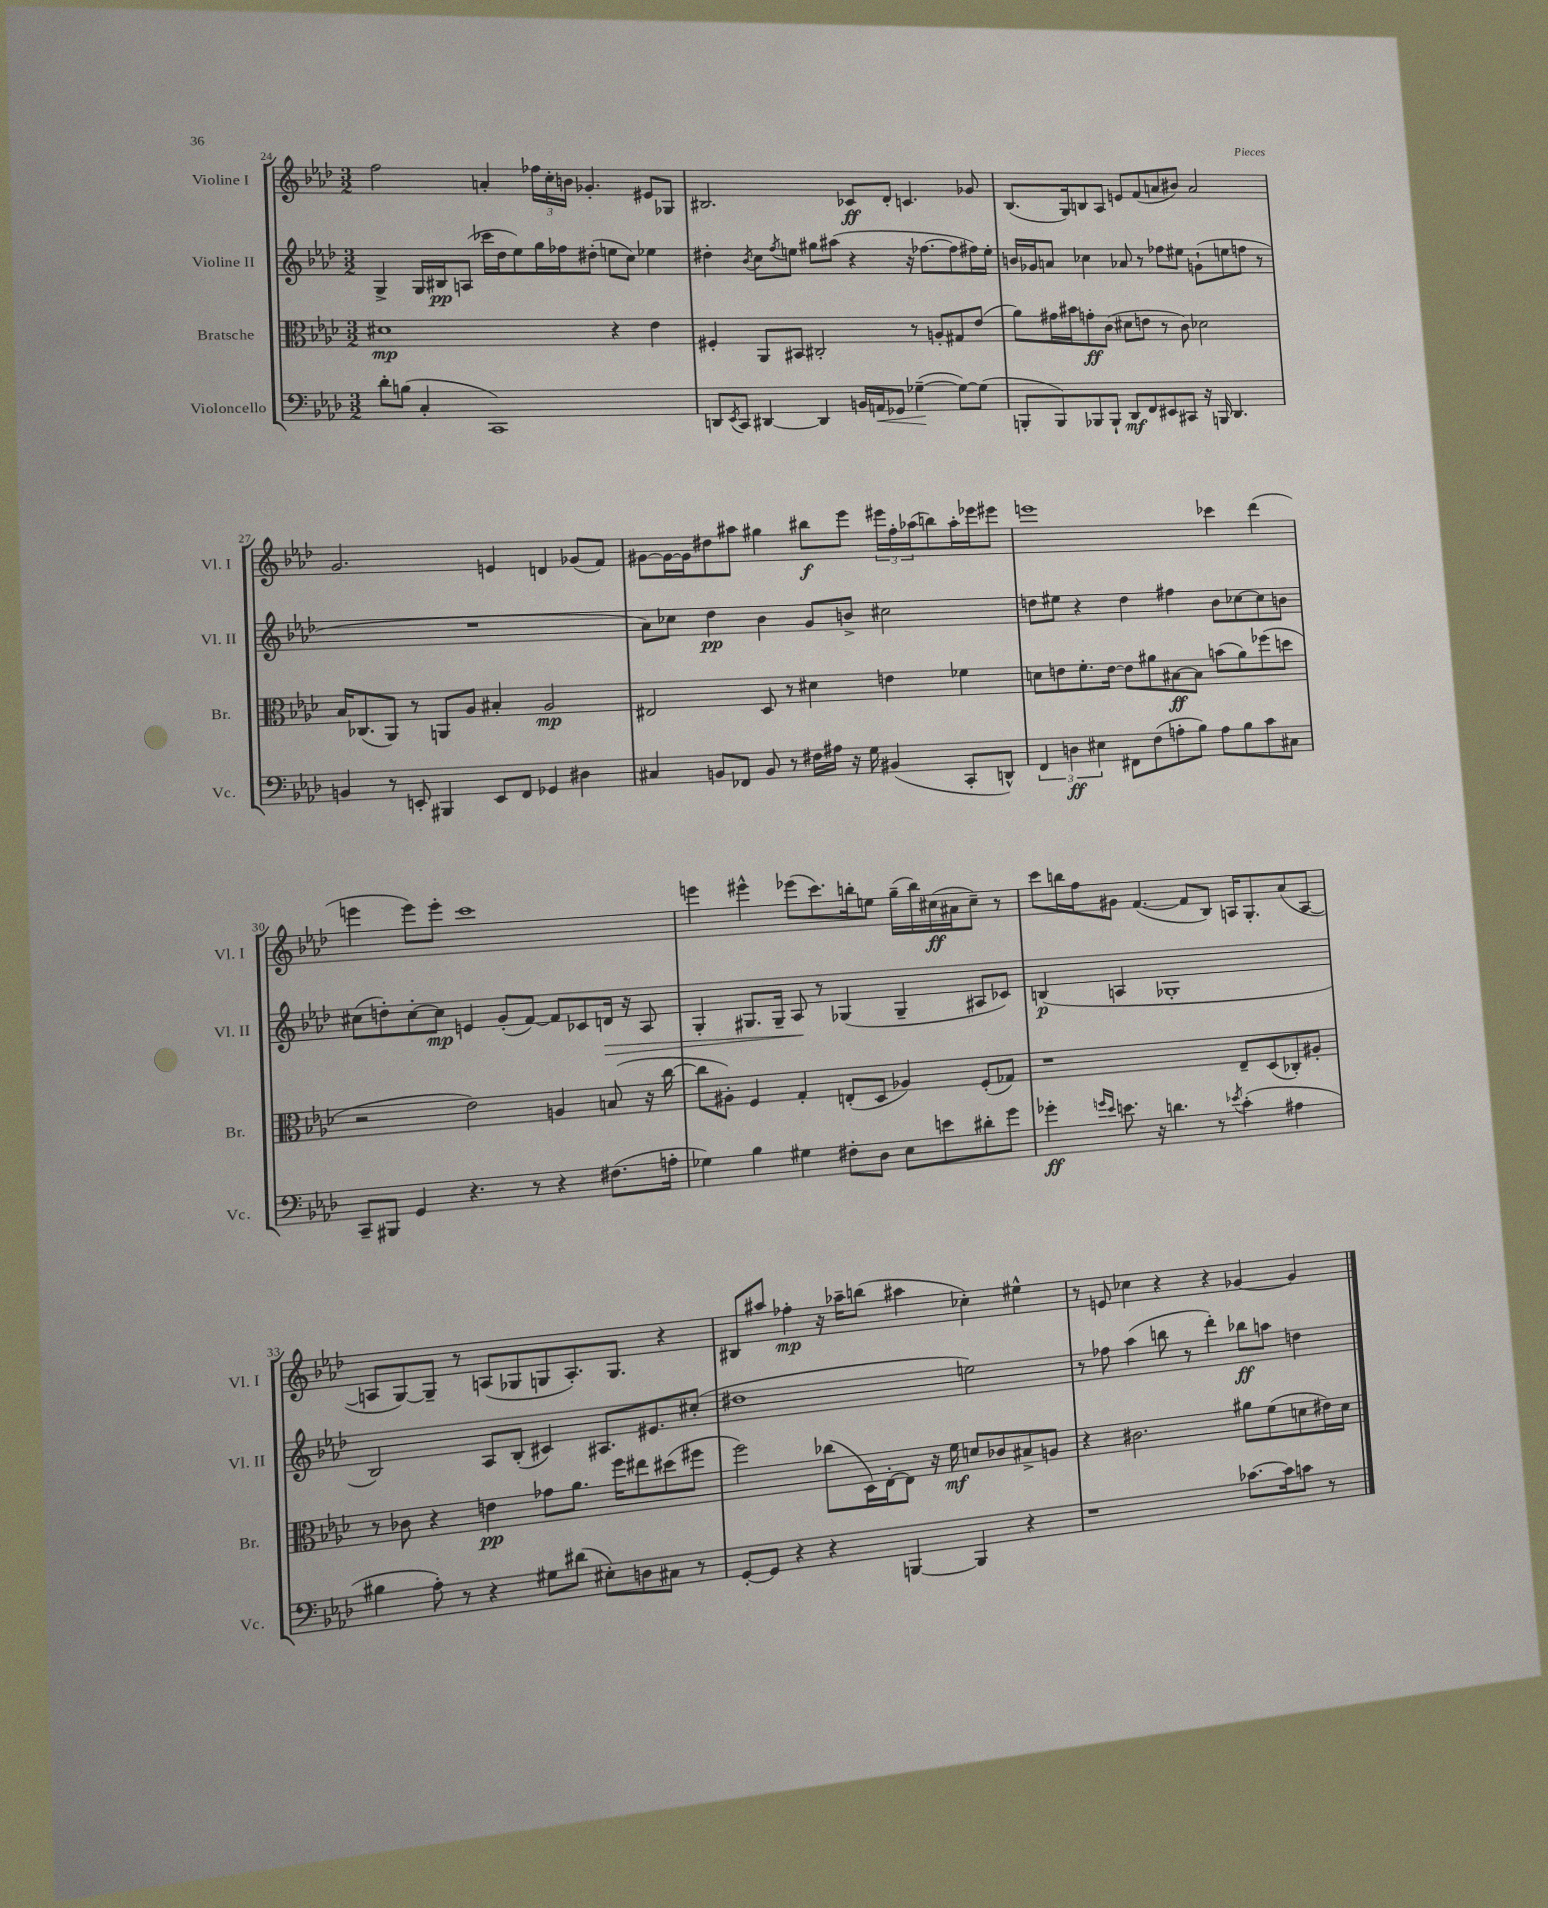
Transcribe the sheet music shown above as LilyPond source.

<<
\new StaffGroup <<
\new Staff = "s0" \with { instrumentName = "Violine I" shortInstrumentName = "Vl. I" } {
    \clef treble \key aes \major \numericTimeSignature \time 3/2
    f''2 a'4-. \tuplet 3/2 { fes''16 c''16-. b'16 } ges'4.-. eis'8 ges8 |
    bis2. ces'8\ff des'8-. c'4. ges'8 |
    bes8.( g16) b8 aes8 e'8 f'8( a'8 bis'8) a'2 |
    g'2. e'4 d'4 ges'8( f'8) |
    gis'8~ gis'16~ gis'16 dis''8 ais''8 gis''4 bis''8\f ees'''8 \tuplet 3/2 { eis'''16 f''16-. aes''16( } b''8) aes''16-. ees'''16 eis'''8 |
    e'''1 ces'''4 des'''4( |
    e'''4 e'''8) e'''8-. c'''1 |
    e'''4 eis'''4-^ ees'''8( c'''8.) b''16-. e''8 g''16--( b''16) cis''16\ff( ais'16 cis''8--) r8 |
    c'''8 b''16 f''16 gis'8 f'4.~( f'8 bes8) a16 g8.-. aes'8( a8~ |
    a8 g8~) g8-- r8 a8( ges8 g8 a8.-.) g8. r4 |
    bis8 ais''8 fes''4-.\mp r16 aes''16-- b''8( ais''4 ces''4-.) eis''4-^ |
    r8 e'8 ces''4 r4 r4 ges'4~ ges'4 \bar "|." |
}
\new Staff = "s1" \with { instrumentName = "Violine II" shortInstrumentName = "Vl. II" } {
    \clef treble \key aes \major \numericTimeSignature \time 3/2
    g4-> g16 bis16\pp a8( ces'''16 des''16 ees''8) g''16 fes''16 dis''8-.( e''8 c''8) ees''4 |
    dis''4-. \acciaccatura { bes'8 } c''8 \acciaccatura { f''8 } e''8 gis''8 ais''8( r4 r16 fes''8.~ fes''8 fis''16) e''16-. |
    b'16 ges'16 a'8 ces''4 aes'8 r8 fes''8 eis''8 g'8-!( e''8 f''8 r8 |
    R1. |
    aes'8) ces''8 des''4\pp bes'4 g'8 b'8-> cis''2 |
    d''8 eis''8 r4 d''4 fis''4 bes'8 ces''8~ ces''8 b'8 |
    cis''8( d''8-.) cis''8~-. cis''8\mp e'4 g'8-.( f'8~) f'8 ces'8 d'16\> r16 aes8 |
    g4-. gis8. gis16-- aes8\! r8 ges4( ges4-- ais8 ces'8) |
    b4\p( a4 ges1-. |
    bes2) aes8 bes8-.( cis'4) ais8. eis'8. cis''8-.( |
    dis''1 e''2) |
    r8 fes''8 aes''4( b''8 r8 des'''4-.) bes''8\ff a''8 d''4 \bar "|." |
}
\new Staff = "s2" \with { instrumentName = "Bratsche" shortInstrumentName = "Br." } {
    \clef alto \key aes \major \numericTimeSignature \time 3/2
    dis'1\mp r4 ees'4 |
    fis4-. aes,8 bis,8 cis2-. r8 a8-. gis8 ees'8( |
    aes'8) gis'16 bis'16 g'8-.\ff c'8( dis'8 e'8 r8 c'8) des'2 |
    bes16 ces8.( aes,8) r8 a,8 aes8 bis4-. aes2\mp |
    eis2 des8 r8 dis'4 e'4 fes'4 |
    d'8 e'8 f'8.-. e'16~ e'8 ais'8 bis8~\ff bis8 b'8( ais'8) fes''8( d''8 |
    r2 ees'2) a4 b8( r16 c''16~ |
    c''8 ais8-.) f4 g4-. e8-.( des8 aes4) f8-.( ges8) |
    r1 ees8-- des8( ces8-.) ais8-. |
    r8 ces'8 r4 e'4\pp ges'8 aes'8. f''16 eis''8 dis''8( fis''8 |
    f''2) ces''8( des16) ees16~-. ees8 r16 f'16\mf d'8 ces'8 bis8-> a8 |
    r4 cis'2. ais'8 f'8( d'8 eis'16) d'16 \bar "|." |
}
\new Staff = "s3" \with { instrumentName = "Violoncello" shortInstrumentName = "Vc." } {
    \clef bass \key aes \major \numericTimeSignature \time 3/2
    des'8-. b8( c4-. c,1) |
    d,8 \acciaccatura { ees,8 } c,8 dis,4~ dis,4 b,16 a,16\< ges,8 ges4~--\!( ges8~) ges8( |
    b,,8-. b,,8) bes,,8 bes,,8-! des,8\mf f,8 eis,8 cis,8 r16 b,,16 des,4. |
    b,4 r8 e,8-. bis,,4 e,8 f,8 ges,4 dis4 |
    cis4 b,8 fes,8 b,8 r8 fis16 ais16 r16 g16 bis,4( c,8-. d,8-^) |
    \tuplet 3/2 { f,4 d4\ff eis4 } fis,8 f8( a8-. bes8) a8 bes8 c'8 cis8 |
    c,8-- bis,,8 g,4 r4. r8 r4 fis8.( a16-. |
    ges4) bes4 gis4 fis8-. des8 ees8 e'8 dis'8-. g'8 |
    ges'4-.\ff \grace { g'16 ees'16 } e'8. r16 d'4. r8 \acciaccatura { ees'8 } c'4-.( ais4 |
    bis4 aes8-.) r8 r4 gis8 dis'8( eis8-.) d8 cis8 r8 |
    g,8~-. g,8 r4 r4 b,,4~ b,,4 r4 |
    r1 ces'8.~ ces'16 c'8 r8 \bar "|." |
}
>>
>>
\layout { \context { \Score currentBarNumber = #24 } }
